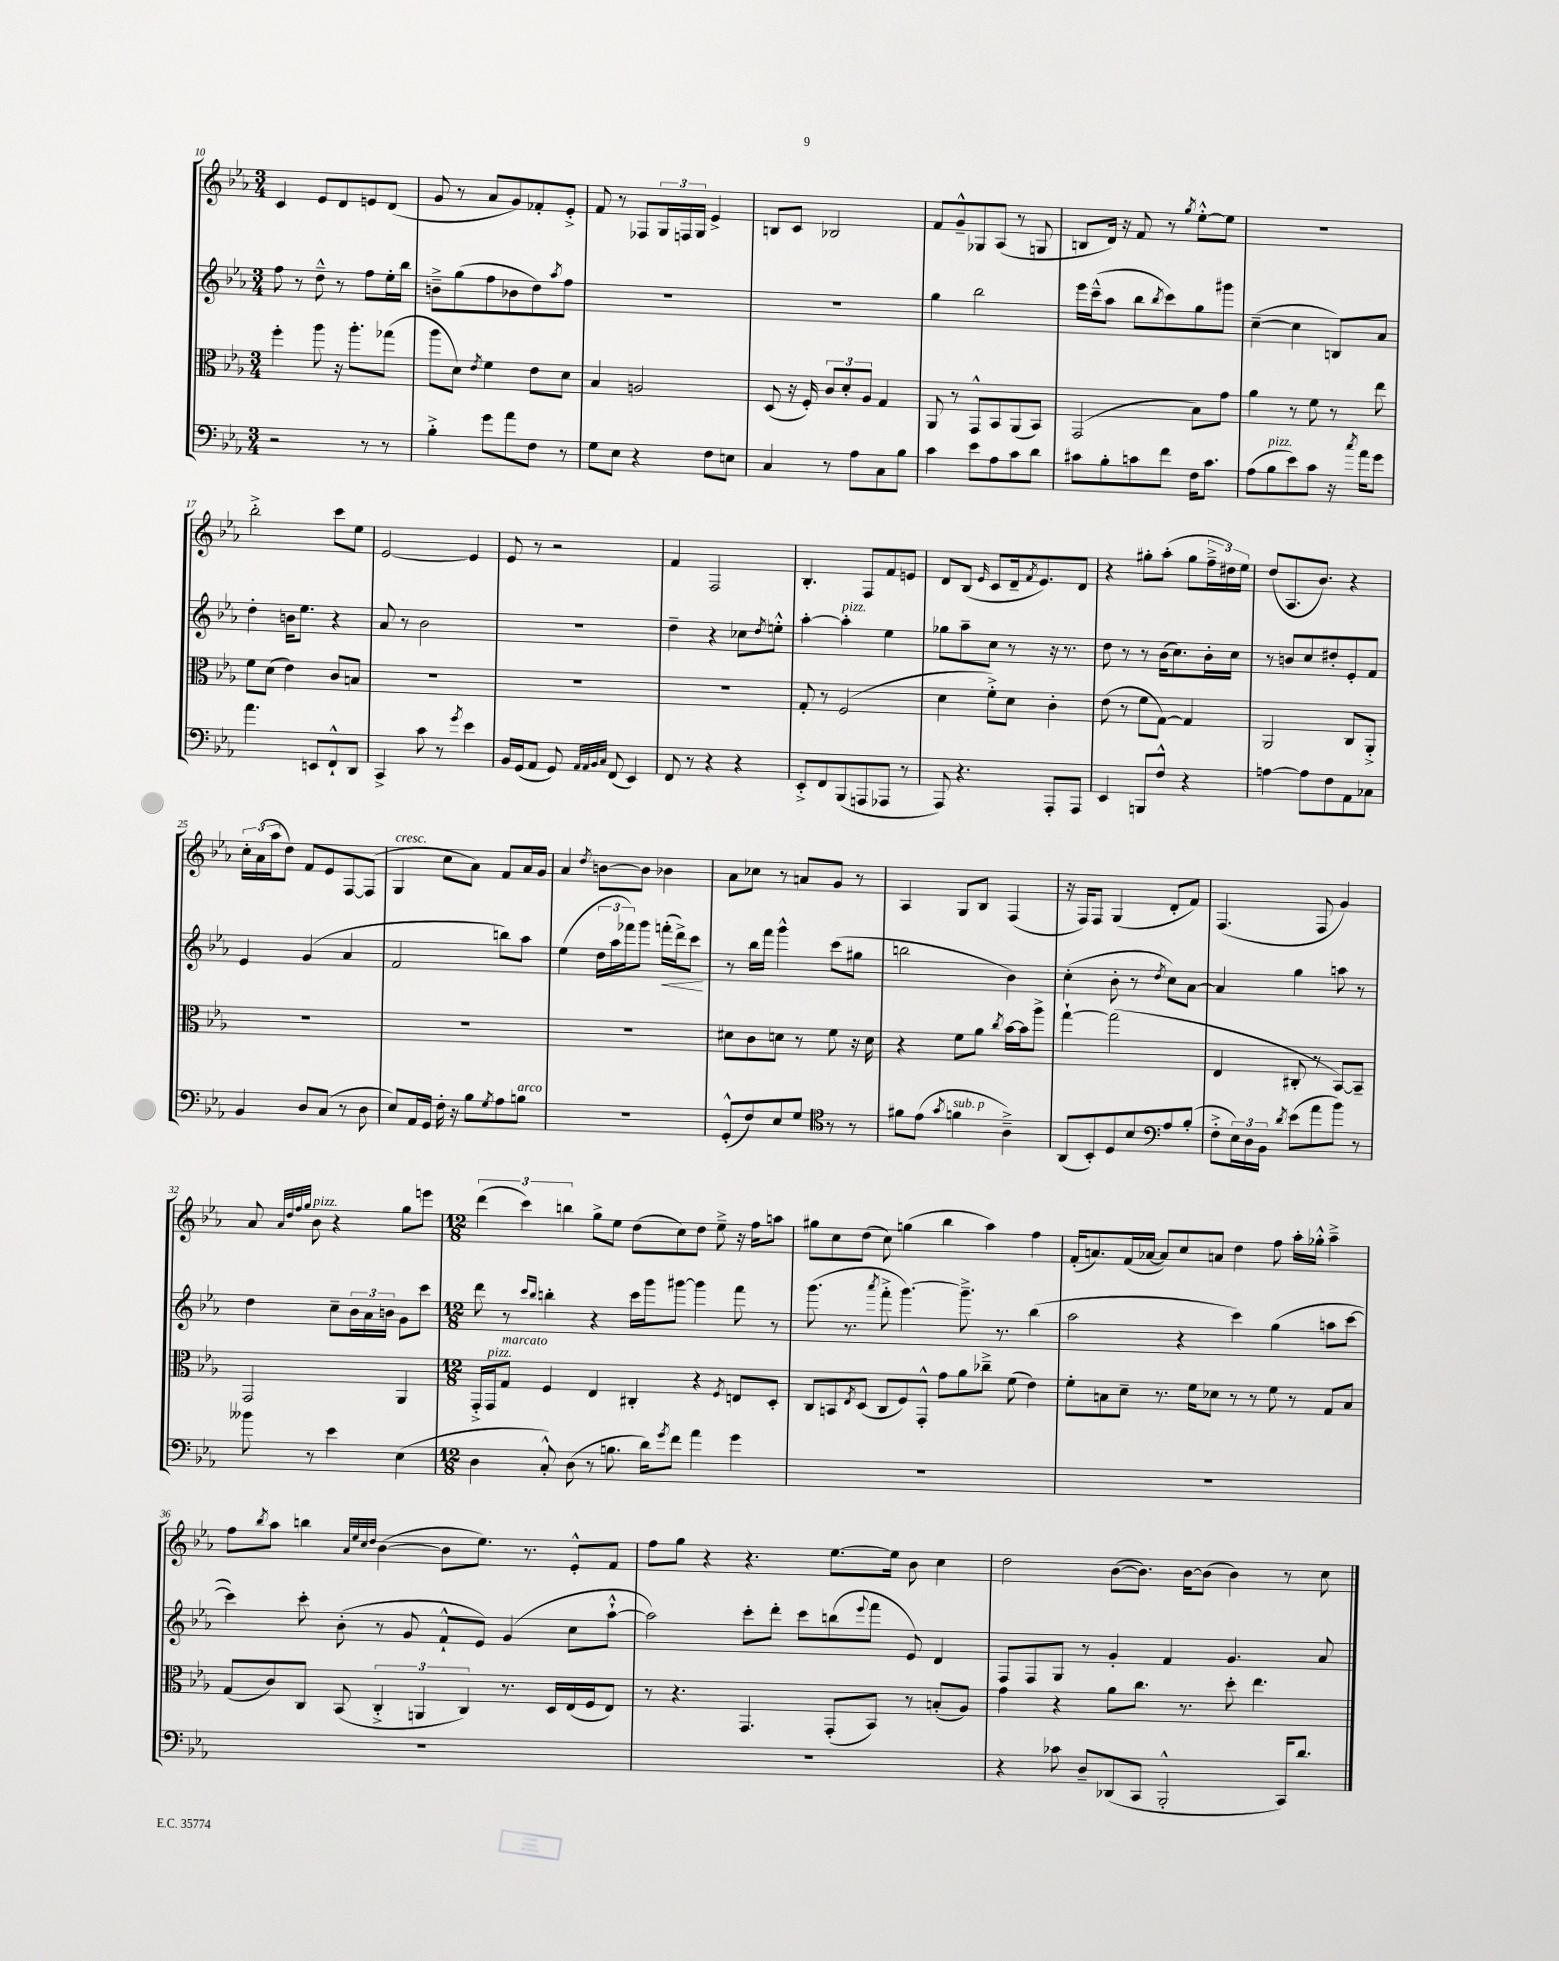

**kern	**kern	**kern	**dynam	**kern
*part4	*part3	*part2	*part2	*part1
*staff4	*staff3	*staff2	*staff2	*staff1
*clefF4	*clefC3	*clefG2	*	*clefG2
*k[b-e-a-]	*k[b-e-a-]	*k[b-e-a-]	*	*k[b-e-a-]
*M3/4	*M3/4	*M3/4	*	*M3/4
=10	=10	=10	=10	=10
2r	4ff'\	8ff\	.	4c/
.	.	8r	.	.
.	8aa-\	8dd~^^\	.	8e-/L
.	16r	8r	.	8d/
.	8.aa-'\L	.	.	.
8r	.	8ff\L	.	8en/
8r	(8gg-X\J	16ee-'\L	.	(8d/J
.	.	16bb-\JJ	.	.
=11	=11	=11	=11	=11
4B-'^\	8aa-\L	8bn~^\L	.	8g/
.	8d\J)	(8gg\	.	8r
.	8qe-/	.	.	.
8g\L	4f\	8ff\	.	8a-/L
8a-\	.	8b-X\	.	8g/)
8F\J	8e-\L	8dd\)	.	8f-X'/
.	.	8qaa-/	.	.
8r	8d\J	8ff\J	.	8e-'^/J
=12	=12	=12	=12	=12
8G\L	4B-/	2.r	.	8f/
8E-\J	.	.	.	8r
4r	2An/	.	.	8F-X/L
.	.	.	.	24G/L
.	.	.	.	24Fn/
.	.	.	.	24G/JJ
8F\L	.	.	.	4e-^/
8En\J	.	.	.	.
=13	=13	=13	=13	=13
4C/	(8D/	2.r	.	8Bn/L
.	16r	.	.	8c/J
.	16F'/)	.	.	.
8r	12c/L	.	.	2B-X/
.	12d'/	.	.	.
8A-\L	.	.	.	.
.	12A-/J	.	.	.
8C\	4G/	.	.	.
8B-\J	.	.	.	.
=14	=14	=14	=14	=14
4c\	8AA-/	4gg\	.	8f/L
.	8r	.	.	8g~^^/
8e-\L	8GG^^/L	2bb-\	.	8G-X/
8A-\	8BB-/	.	.	(8A-/J
8c\	(8AA-/	.	.	8r
8d\J	8BB-/J)	.	.	8Gn/
=15	=15	=15	=15	=15
8c#X\L	(2GG/	16eee-\LL	.	8Bn/L
.	.	(16ccc~^^\J	.	.
8B-'\	.	8aa-\J	.	16d/Jk)
.	.	.	.	16r
8cn\	.	8bb-\L	.	8f/
.	.	8qbb-/	.	.
8f\J	.	8ccc\)	.	8r
.	.	.	.	8qgg/
16F\KL	8B-\L)	8gg\	.	[8ee-'^^\L
8.c\J	.	.	.	.
.	8g\J	8ggg#X\J	.	8ee-\J]
=16	=16	=16	=16	=16
(8A-\L	4a-\	([4cc~\	.	2.r
!LO:TX:a:i:t=pizz.	!	!	!	!
8B-\	.	.	.	.
8e-\)	8r	4cc\]	.	.
8c\J	8f\	.	.	.
16r	8r	8Bn/L)	.	.
8qcc/	.	.	.	.
16a-\KL	.	.	.	.
8g\J	8ee-\	8a-/J	.	.
!!LO:LB:g=z
=17	=17	=17	=17	=17
4.a-\	8f\L	4dd'\	.	2bb-'^\
.	(8d\J	.	.	.
.	4e-\)	16bn\KL	.	.
.	.	8.ee-\J	.	.
8EEn/L	.	.	.	.
8FF`^^/	8c/L	4r	.	8ccc\L
8DD/J	8Bn/J	.	.	8ee-\J
=18	=18	=18	=18	=18
4CC^/	2.r	8a-/	.	[2e-/
.	.	8r	.	.
8c\	.	2b-\	.	.
8r	.	.	.	.
8qg/	.	.	.	.
4e-\	.	.	.	4e-/]
=19	=19	=19	=19	=19
16BB-/LL	2.r	2.r	.	8e-/
(16GG/J	.	.	.	.
8AA-/J	.	.	.	8r
8GG/)	.	.	.	2r
32qqAA-/LLL	.	.	.	.
32qqAA-/	.	.	.	.
32qqBB-/	.	.	.	.
32qqC/JJJ	.	.	.	.
(8FF/	.	.	.	.
4EE-/)	.	.	.	.
=20	=20	=20	=20	=20
8FF/	2.r	4dd~\	.	4f/
8r	.	.	.	.
4r	.	4r	.	2F/
4r	.	8cc-X\L	.	.
.	.	8qdd/	.	.
.	.	8een'^^\J	.	.
=21	=21	=21	=21	=21
8EE-'^/L	8G'/	[4aa-'\	.	4.B-'/
8FF/	8r	.	.	.
!	!	!LO:TX:a:i:t=pizz.	!	!
(8BBB-/	(2F/	4aa-'\]	.	.
8AAAn/	.	.	.	8F/L
8AAA-X/J	.	4ee-\	.	8f/
8r	.	.	.	8en/J
=22	=22	=22	=22	=22
8AAA-/)	4d\	8gg-X\L	.	8d/L
4.r	.	8aa-~\	.	(8B-/J
.	.	.	.	16qqe-/
.	8f'^\L)	8cc\J	.	8c/L
.	8d\J	8r	.	16d~/k
.	.	.	.	8qf/
.	.	.	.	8.e-/)
8AAA-'/L	4c'\	16r	.	.
.	.	8.r	.	.
8AAA-/J	.	.	.	8d/J
=23	=23	=23	=23	=23
4EE-/	(8e-\	8dd\	.	4r
.	8r	8r	.	.
8BBBn/L	8f\L	8r	.	8gg#X'\L
8F^^/J	[8G\J)	(16b-\KL	.	(8aa-'\J
.	.	8.cc\)	.	.
4r	4G/]	.	.	8gg#\L
.	.	16b-'\L	.	24ff~^\L
.	.	.	.	24dd#X\)
.	.	16cc\JJ	.	.
.	.	.	.	24ee-\JJ
=24	=24	=24	=24	=24
[4An\	2AA-/	8r	.	(8dd/L
.	.	8bn/L	.	8.A-/
8A\L]	.	8cc/	.	.
.	.	.	.	8.b-/J)
8F\	.	8dd#X'/	.	.
8AA-\	8C/L	8e-'/	.	4r
8C-X\J	8AA-'^/J	8f/J	.	.
!!LO:LB:g=z
=25	=25	=25	=25	=25
4BB-/	2.r	4e-/	.	24cc'\LL
.	.	.	.	(24a-\
.	.	.	.	24aa-\J
.	.	.	.	8dd\J)
8D/L	.	(4g/	.	8f/L
(8C/J	.	.	.	8e-/
8r	.	4a-/	.	[8F/
8D\	.	.	.	(8F/J]
=26	=26	=26	=26	=26
!	!	!	!	!LO:TX:a:i:t=cresc.
8E-/L)	2.r	2f/	.	4G/
16AA-/L	.	.	.	.
16GG/JJ	.	.	.	.
16F'\	.	.	.	8cc\L
16r	.	.	.	.
8B-\L	.	.	.	8a-\J)
8qG/	.	.	.	.
8A-\	.	8bbn\L)	.	8f/L
!LO:TX:a:i:t=arco	!	!	!	!
8Bn\J	.	8aa-\J	.	16a-/L
.	.	.	.	16g/JJ
=27	=27	=27	=27	=27
2.r	2.r	(4ee-\	.	4a-/
.	.	.	.	8qdd/
.	.	24dd\LL	.	[8bn\L
.	.	24aa-\	.	.
.	.	24fff-X\J)	.	.
.	.	8ggg\J	.	8b\J]
!	!	!	!LO:HP:b	!
.	.	(16fffn'\LL	<	4b-X\
.	.	16ddd^\J)	.	.
.	.	8ccc\J	.	.
.	.	.	[	.
=28	=28	=28	=28	=28
(8GG'^^/L	8d#X\L	8r	.	8a-\L
8F/)	8c\	16bb-\LL	.	8cc-X\J
.	.	16fff\JJ	.	.
8E-/	8dn\J	4ggg^^\	.	8r
8G/J	8r	.	.	8an/L
8r	8f\	(8ccc\L	.	8g/J
8r	16r	8gg#X\J	.	8r
.	16d\	.	.	.
=29	=29	=29	=29	=29
*clefC4	*	*	*	*
8f#X\L	4r	2bbn\	.	4A-/
(8e-\J	.	.	.	.
8qg/	.	.	.	.
!LO:TX:a:i:t=sub. p	!	!	!	!
4fn\	8f\L	.	.	8G/L
.	8a-\J	.	.	8B-/J
.	8qcc/	.	.	.
4A-~^\)	[16b-\LL	4b-\)	.	(4F/
.	16b-\J]	.	.	.
.	8aa-^\J	.	.	.
=30	=30	=30	=30	=30
(8AA-/L	[4gg`\	(4cc'\	.	16r
.	.	.	.	16F/KL)
8BB-'/)	.	.	.	8F/J
8D/	(2gg\]	8b-'\	.	(4G/
8B-/	.	8r	.	.
.	.	8qdd/	.	.
8A-/	.	8cc\L)	.	8d'/L
(8B-'/J	.	[8a-\J	.	8f/J)
=31	=31	=31	=31	=31
*clefF4	*	*	*	*
8F'^\L	4E-/	4a-/]	.	(4.F/
24E-\L)	.	.	.	.
24D\	.	.	.	.
24BB-\JJ	.	.	.	.
8qd/	.	.	.	.
(8e-\L	8C#X'/	4gg\	.	.
8a-\	8r	.	.	8F/
8b-\J)	[8BB-/L)	8aan\	.	4g/)
8r	8BB-~/J]	8r	.	.
!!LO:LB:g=z
=32	=32	=32	=32	=32
8b--X\	2GG/	4dd\	.	8a-/
.	.	.	.	32qqa-/LLL
.	.	.	.	32qqdd/
.	.	.	.	32qqff/
.	.	.	.	32qqgg/JJJ
!	!	!	!	!LO:TX:a:i:t=pizz.
8r	.	.	.	8b-\
4e-\	.	8cc~\L	.	4r
.	.	24b-\L	.	.
.	.	24a-\	.	.
.	.	24bn\JJ	.	.
(4E-\	4AA-/	8g\L	.	8gg\L
.	.	8ccc\J	.	8eeen\J
=33	=33	=33	=33	=33
*M12/8	*M12/8	*M12/8	*	*M12/8
4D\	16GG'^/LL	8ddd\	.	(6ddd\
!	!LO:TX:a:i:t=pizz.	!	!	!
.	16GG/J	.	.	.
!	!LO:TX:a:i:t=marcato	!	!	!
.	8G/J	8r	.	.
.	.	.	.	6ccc\)
.	.	16qqccc/LL	.	.
.	.	16qqbb-/JJ	.	.
8C'^^/)	4F/	4bbn'\	.	.
.	.	.	.	6bbn\
(8D\	.	.	.	.
8r	4E-/	4r	.	8gg^\L
8.Bn\	.	.	.	8ee-\J
.	4C#X'/	16ccc\LL	.	(8dd\L
16d\KL)	.	16ggg\J	.	.
8qg/	.	.	.	.
8f\J	.	[8ggg#X\J	.	8cc\)
4a-\	4r	4ggg#\]	.	8dd\J
.	.	.	.	8ee-~^\
.	8qF/	.	.	.
4g\	8En/L	8fff\	.	16r
.	.	.	.	16ff\KL
.	8D'/J	8r	.	8aan\J
=34	=34	=34	=34	=34
1.r	8C/L	(8.ggg\	.	8gg#X\L
.	8BBn/	.	.	8cc\
.	.	8.r	.	.
.	8qE-/	.	.	.
.	(8D/J	.	.	(8dd\J
.	.	8qaaa-/	.	.
.	8C/L	8fff'^\	.	8cc\)
.	8F/)	[4.ggg\)	.	(4ggn\
.	8GG'^^/J	.	.	.
.	8g\L	.	.	4bb-\
.	8a-\	8.ggg~^\]	.	.
.	8cc-X~^\J	.	.	4aa-\)
.	.	8.r	.	.
.	(8f\	.	.	.
.	4e-\)	(4bb-\	.	4ff\
=35	=35	=35	=35	=35
1.r	8f'\L	2aa-\	.	(16f'/KL
.	.	.	.	8.an/)
.	8Bn\	.	.	.
.	8d~\J	.	.	(16f/L
.	.	.	.	[16a-X/JJ
.	8.r	.	.	8a-/L])
.	.	4r	.	8cc/
.	16f\KL	.	.	.
.	8d-X\J	.	.	8an/J
.	8r	4ccc\)	.	4dd\
.	8r	.	.	.
.	8f\	(4gg\	.	8ff\
.	8r	.	.	16aa-'\LL
.	.	.	.	16gg-X'^^\JJ
.	8G/L	8aan\L	.	4aa-~^\
.	8B/J	[8ccc\J	.	.
!!LO:LB:g=z
=36	=36	=36	=36	=36
1.r	(8G/L	4ccc\])	.	8ff\L
.	.	.	.	8qbb-/
.	8c/)	.	.	8aa-\J
.	8C/J	8ccc'\	.	4bbn\
.	(8BB-/	(8b-'\	.	.
.	.	.	.	32qqa-/LLL
.	.	.	.	32qqee-/
.	.	.	.	32qqcc/
.	.	.	.	32qqdd/JJJ
.	6C'^/	8r	.	([4b-\
.	.	8g/	.	.
.	6AAn/	.	.	.
.	.	8f`^^/L	.	8b-\L]
.	6C/)	.	.	.
.	.	8e-/J)	.	8.ee-\J)
.	8.r	(4g/	.	.
.	.	.	.	8.r
.	16D/LL	.	.	.
.	(16E-/	8cc\L	.	8e-'^^/L
.	16F/J	.	.	.
.	8E-/J)	[8aa-`^^\J	.	8f/J
=37	=37	=37	=37	=37
1.r	8r	2aa-\])	.	8ff\L
.	4.r	.	.	8gg\J
.	.	.	.	4r
.	4.GG/	8ccc'\L	.	4.r
.	.	8ddd'\J	.	.
.	.	8ccc\L	.	.
.	(8GG'/L	(8bbn\	.	[8.ee-\L
.	.	8qqeee-/	.	.
.	8BB-/J)	8fff\J	.	.
.	.	.	.	16ee-\Jk]
.	8r	8e-/)	.	8b-\
.	(8Bn'/L	4d/	.	4cc\
.	8A-/J)	.	.	.
=38	=38	=38	=38	=38
4r	4g\	8F/L	.	2dd\
.	.	8F/	.	.
8c-X\	4r	8G/J	.	.
8D~/L	.	8r	.	.
(8DD-X/	8a-\L	4g'/	.	([8b-\L
8CC/J	8.cc\J	.	.	8.b-\J])
2BBB-'^^/	.	4f/	.	.
.	8.r	.	.	[16b-\KL
.	.	.	.	(8b-\J]
.	8dd'\	4.g/	.	4b-\)
.	4.ee-\	.	.	.
16CC/KL)	.	.	.	8r
8.d/J	.	.	.	.
.	.	8a-/	.	8cc\
==	==	==	==	==
*-	*-	*-	*-	*-
